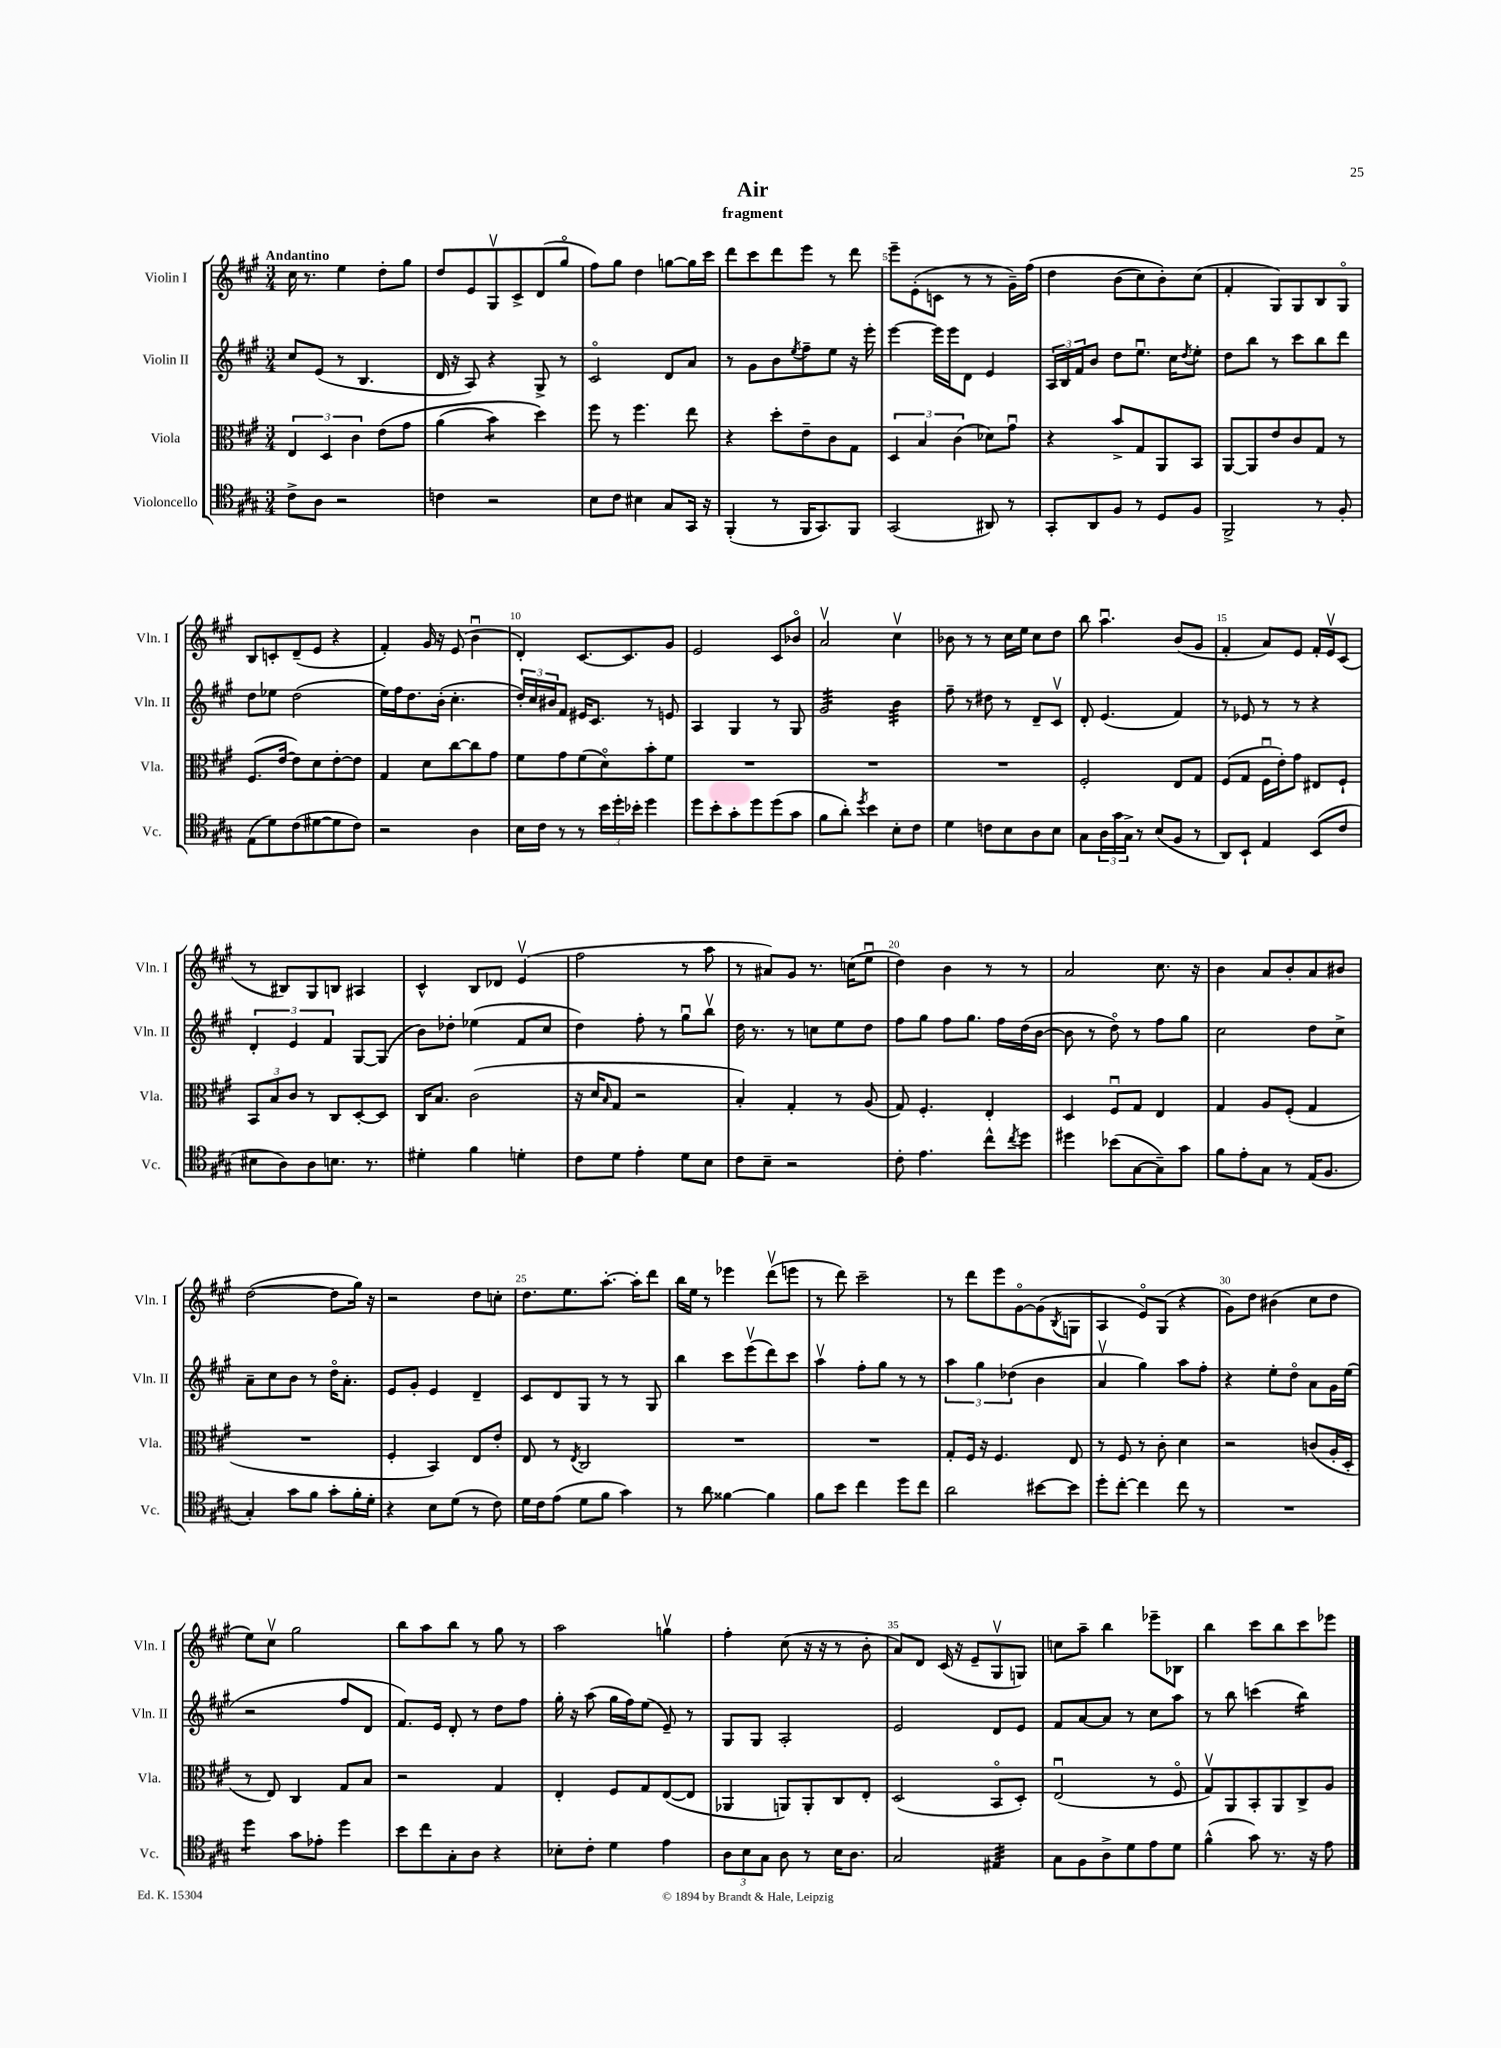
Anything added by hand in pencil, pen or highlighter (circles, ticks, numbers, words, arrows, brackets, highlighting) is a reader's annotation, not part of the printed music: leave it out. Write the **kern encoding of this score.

**kern	**kern	**kern	**kern
*staff4	*staff3	*staff2	*staff1
*clefC4	*clefC3	*clefG2	*clefG2
*k[f#c#g#]	*k[f#c#g#]	*k[f#c#g#]	*k[f#c#g#]
*M3/4	*M3/4	*M3/4	*M3/4
8c#^	6E	8cc#	16cc#
.	.	.	8.r
8A	.	(8e	.
.	6D	.	.
2r	.	8r	4ee
.	6c#	.	.
.	.	4.B	.
.	&(8e	.	8dd'
.	8g#	.	8gg#
=	=	=	=
4c	(4a	16d	8dd
.	.	16r	.
.	.	8A)	8e
2r	4b)	4r	8G#v
.	.	.	8c#^
.	4dd&)	8G#^	(8d
.	.	8r	8gg#o
=	=	=	=
8B	8ff#	2c#o	8ff#)
8c#	8r	.	8gg#
4B#	4.ff#	.	4dd
8G#	.	8d	[8gg
16GG#	8ee	8a	16gg]
16r	.	.	16ccc#
=	=	=	=
(4FF#'	4r	8r	8ddd
.	.	8g#	8ccc#
8r	8dd'	8b	8ddd
.	.	8qee	.
16FF#	8e~	8ff#~	8eee
8.GG#)	.	.	.
.	8c#	8ee	8r
8FF#	8G#	16r	8ddd
.	.	16eee'	.
=	=	=	=
(2GG#	6D	[4eee	8eee~
.	.	.	(8e'
.	6B	.	.
.	.	16eee]	8c
.	.	16eee	.
.	(6c#	.	.
.	.	8d	8r
8AA#)	8d-)	4e	8r
8r	8g#u	.	16g#~)
.	.	.	&(16ff#
=	=	=	=
8GG#'	4r	24A	4dd
.	.	24B	.
.	.	24f#	.
8AA	.	8b	.
8F#	8b^	8dd	(8b
8r	8G#	8.eeu	8cc#)
8D	8AA	.	8b'&)
.	.	16cc#	.
.	.	8qdd	.
8F#	8BB	8ee'	(8cc#
=	=	=	=
2FF#^	[8AA	8dd	4f#'
.	8AA]	8bb	.
.	8e	8r	8G#)
.	8c#	8ccc#	8G#
8r	8G#	8bb	8B
8F#'	8r	8ddd	8G#o
=	=	=	=
(8E	(8.F#	8dd	8B
8d)	.	8ee-	8c'
.	[16e	.	.
(8c#	8e])	(2dd	(8d~
[8d#	8d	.	8e
8d#]	[8e'	.	4r
8c#)	8e]	.	.
=	=	=	=
2r	4G#	16ee)	4f#')
.	.	16ff#	.
.	.	8.dd	.
.	8d	.	16g#
.	.	(16b'	16r
.	[8cc#	4.cc#'	(8e
4A	8cc#]	.	4bu
.	8g#	.	.
=	=	=	=
16B	8f#	24dd')	4d')
.	.	24cc#	.
16c#	.	.	.
.	.	24b#	.
8r	8g#	8f#	.
8r	(8f#	16e#	[8.c#
.	.	8.c#	.
24b	8do)	.	.
24dd'	.	.	.
.	.	.	8.c#]
24b-'	.	.	.
4dd	8b'	8r	.
.	8f#	8e	8g#
=	=	=	=
8dd	2.r	4A	2e
8b'	.	.	.
8g#'	.	4G#	.
8dd	.	.	.
(8dd	.	8r	8c#
8g#	.	8G#	8b-o
=	=	=	=
8f#	2.r	2g#	2av
8a')	.	.	.
8qdd	.	.	.
4b	.	.	.
8B'	.	4b	4cc#v
8c#	.	.	.
=	=	=	=
4d	2.r	8ff#~	8b-
.	.	8r	8r
8c	.	8dd#	8r
8B	.	8r	16cc#
.	.	.	16ee
8A	.	8d~	8cc#
8B	.	8c#v	8dd
=	=	=	=
8G#	2F#'	8d'	8bb
24A	.	(4.e	4.aau
24g#	.	.	.
24G#^	.	.	.
8r	.	.	.
(8B	.	.	.
8F#	8E	4f#)	(8b
8r	8G#	.	8g#
=	=	=	=
8AA)	(8F#	8r	4f#'
8BB`	8G#	8e-	.
4E	16F#u	8r	8a)
.	16e')	.	.
.	8g#	8r	8e
(8BB	8E#	4r	16f#'
.	.	.	16ev
8c#	8F#`	.	(8c#
=	=	=	=
8B#	12BB	6d'	8r
.	12B	.	.
8A)	.	.	8B#)
.	12c#	6e	.
8A	8r	.	8G#
.	.	6f#	.
8.B	8C#	.	8B
.	[8D'	[8G#	4A#
8.r	.	.	.
.	8D]	(8G#]	.
=	=	=	=
4d#'	16C#	8b)	4c#^^
.	8.B	.	.
.	.	8dd-'	.
4f#	(2c#	(4ee-	8B
.	.	.	8d-
4d'	.	8f#	(4ev
.	.	8cc#	.
=	=	=	=
8c#	16r	4dd)	2ff#
.	16d	.	.
.	16qqB	.	.
8d	8G#	.	.
4e'	2r	8ff#'	.
.	.	8r	.
8d	.	8gg#u	8r
8B	.	8bbv	8aa
=	=	=	=
8c#	4B')	16dd	8r
.	.	8.r	.
8B~	.	.	8a#)
2r	4G#'	8r	8g#
.	.	8cc	8.r
.	8r	8ee	.
.	.	.	(16cc
.	(8A	8dd	8eeu
=	=	=	=
8c#'	8G#)	8ff#	4dd)
4.e	4.F#'	8gg#	.
.	.	8ff#	4b
.	.	8.gg#	.
8cc#^^	4E'	.	8r
.	.	16ff#	.
8qcc#	.	.	.
8dd	.	(16dd	8r
.	.	[16b	.
=	=	=	=
4dd#	4D	8b]	2a
.	.	8r	.
(8b-	8F#u	8ddo)	.
[8G#	8G#	8r	.
8G#~])	4E	8ff#	8.cc#
8g#	.	8gg#	.
.	.	.	16r
=	=	=	=
8f#	4G#	2cc#	4b
8e'	.	.	.
8G#	8A	.	8a
8r	(8F#'	.	8b'
(16E	4G#	8dd	8a
8.F#	.	.	.
.	.	8cc#^	8b#
=	=	=	=
4G#')	2.r	8a~	([2dd
.	.	8cc#	.
8g#	.	8b	.
8f#	.	8r	.
8g#'	.	16ddo	8dd]
.	.	8.a'	.
16f#'	.	.	16gg#)
16d'	.	.	16r
=	=	=	=
4r	4F#'	8e	2r
.	.	8g#'	.
8B	4BB)	4e	.
(8d	.	.	.
8r	8E	4d~	8dd
8c#)	8e'	.	8cc'
=	=	=	=
16d	8E	8c#	8.dd
16c#	.	.	.
(8e	8r	8d	.
.	.	.	8.ee
.	8qE	.	.
8d	2C#	8G#	.
8f#	.	8r	[8.aa'
4g#)	.	8r	.
.	.	.	16aa']
.	.	8G#	8ddd
=	=	=	=
8r	2.r	4bb	16bb
.	.	.	16ee
8a	.	.	8r
[4f##	.	8ccc#	4eee-
.	.	(8eeev	.
4f##]	.	8ddd)	(8dddv
.	.	8ccc#	8eee
=	=	=	=
8f#	2.r	4aav	8r
8b	.	.	8ddd)
4cc#	.	8ff#'	2ccc#~
.	.	8gg#	.
8dd	.	8r	.
8cc#	.	8r	.
=	=	=	=
2a	8G#'	6aa	8r
.	16F#	.	8ddd
.	.	6gg#	.
.	16r	.	.
.	4.F#	.	8eee
.	.	(6dd-	.
.	.	.	[8g#o
[8b#	.	4b	(8g#]
.	.	.	8qB
8b#]	8E	.	8G
=	=	=	=
8dd'	8r	4av	4A
[8cc#'	8F#	.	.
4cc#]	8r	4gg#)	8eo)
.	8c#'	.	(8G#
8cc#	4d	8aa	4r
8r	.	8ff#'	.
=	=	=	=
2.r	2r	4r	8g#)
.	.	.	8dd
.	.	8ee'	(4b#
.	.	8ddo	.
.	(8c	8a	8cc#
.	16A'	16g#	8dd
.	16D'	(16ee	.
=	=	=	=
4dd	8r	2r	8ee)
.	8E)	.	8cc#v
8g#	4C#	.	2gg#
8e-'	.	.	.
4dd	8G#	8ff#	.
.	8B	8d	.
=	=	=	=
8b	2r	8.f#)	8bb
8cc#	.	.	8aa
.	.	16e	.
8G#'	.	8d'	8bb
8A	.	8r	8r
4r	4G#	8dd	8gg#
.	.	8ff#	8r
=	=	=	=
8B-'	4E'	16gg#'	2aa
.	.	16r	.
8c#'	.	(8aa	.
4d	8F#	16gg#	.
.	.	16ff#)	.
.	8G#	(8ee	.
4e	([8E	8e~)	4ggv
.	8E]	8r	.
=	=	=	=
12A	4AA-	8G#	4ff#'
12B	.	.	.
.	.	8G#	.
12G#	.	.	.
8A	8AA)	2A'	(8cc#
8r	8AA'	.	16r
.	.	.	16r
16B	8C#	.	8r
8.A	.	.	.
.	8E'	.	8b'
=	=	=	=
2G#	(2D	2e	8a)
.	.	.	8d
.	.	.	(16c#
.	.	.	16r
.	.	.	8e~
4E#	8BBo	8d	8G#v
.	8D')	8e	8G)
=	=	=	=
8G#	(2Eu	8f#	8cc
8F#	.	[8a	8aa~
8A^	.	8a]	4bb
8d	.	8r	.
8e	8r	8cc#	8eee-~
8d	8F#o	8aa	8B-
=	=	=	=
(4f#^^	8G#v)	8r	4bb
.	8AA	8bb	.
8g#)	8BB'	(4ccc	8ccc#
8.r	8AA	.	8bb
.	8C#^	4bb)	8ccc#
16r	.	.	.
8e	8A	.	8eee-
==	==	==	==
*-	*-	*-	*-
